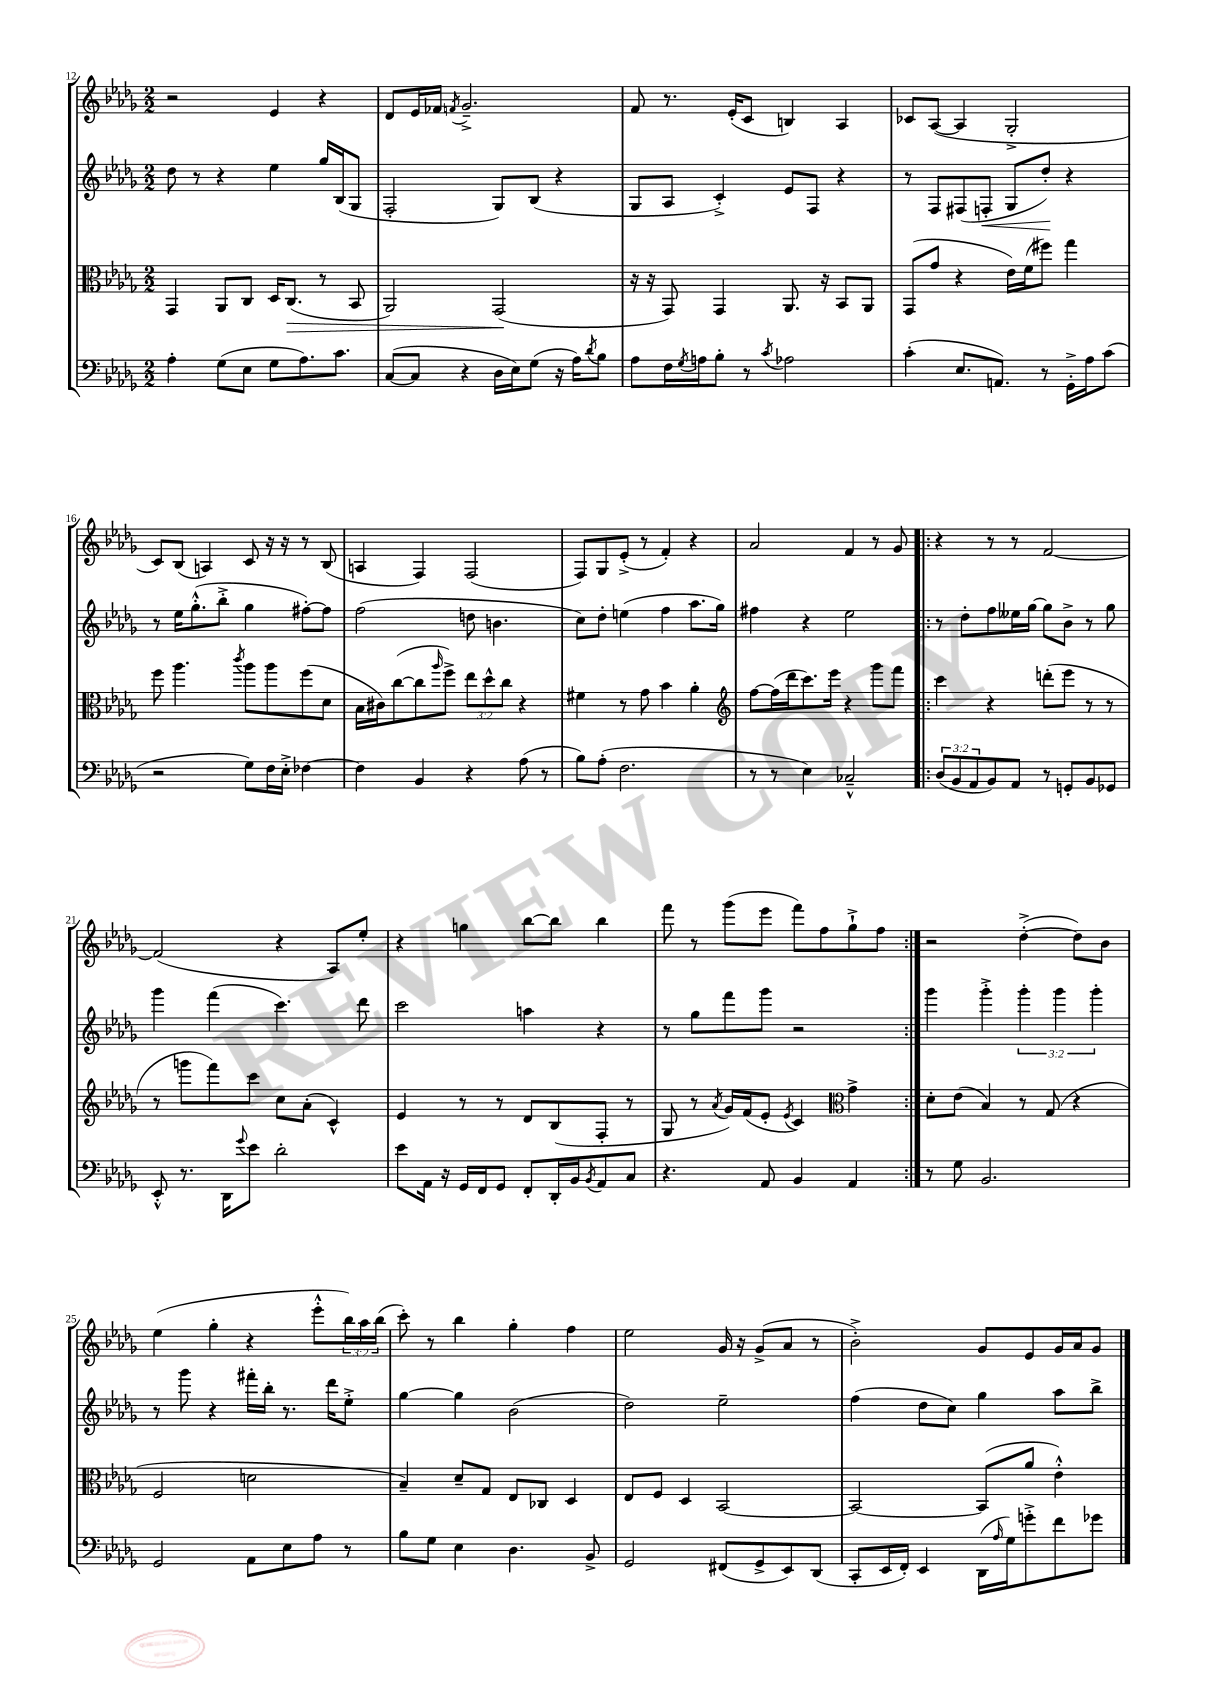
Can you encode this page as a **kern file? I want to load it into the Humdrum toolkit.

**kern	**kern	**kern	**kern
*staff4	*staff3	*staff2	*staff1
*clefF4	*clefC3	*clefG2	*clefG2
*k[b-e-a-d-g-]	*k[b-e-a-d-g-]	*k[b-e-a-d-g-]	*k[b-e-a-d-g-]
*M2/2	*M2/2	*M2/2	*M2/2
4A-'	4GG-	8dd-	2r
.	.	8r	.
(8G-	8AA-	4r	.
8E-	8C	.	.
8G-	16D-	4ee-	4e-
.	(8.C	.	.
8.A-)	.	.	.
.	8r	16gg-	4r
8.c	.	(16B-	.
.	8BB-	8G-	.
=	=	=	=
([8C	2AA-)	2F'	8d-
8C]	.	.	16e-
.	.	.	16f-
.	.	.	8qf
4r	.	.	2.g-~^
16D-	(2GG-	8G-)	.
16E-)	.	.	.
(8G-	.	(8B-	.
16r	.	4r	.
16A-)	.	.	.
8qd-	.	.	.
8B-	.	.	.
=	=	=	=
8A-	16r	8G-	8f
.	16r	.	.
16F	8GG-)	8A-	8.r
8qG-	.	.	.
16A	.	.	.
8B-'	4GG-	4c'^)	.
.	.	.	(16e-'
8r	.	.	8c
8qc	.	.	.
2A-	8.AA-	8e-	4B)
.	.	8F	.
.	16r	.	.
.	8BB-	4r	4A-
.	8AA-	.	.
=	=	=	=
(4c'	(8GG-	8r	8c-
.	8g-	8F	([8A-
8.E-	4r	(8F#	4A-]
.	.	8F'	.
8.AA)	.	.	.
.	16e-)	8G-	2G-'^
.	(16f	.	.
8r	8ff#)	8dd-')	.
16GG-'^	4gg-	4r	.
16A-	.	.	.
(8c	.	.	.
=	=	=	=
2r	8ff	8r	8c)
.	4.aa-	16ee-	(8B-
.	.	(8.gg-'^^	.
.	.	.	4A)
.	.	8bb-'^	.
.	8qccc	.	.
8G-)	8aa-	4gg-	8c
16F	8aa-	.	16r
16E-'^	.	.	16r
[4F-	(8ff	[8ff#')	8r
.	8d-	8ff#]	(8B-
=	=	=	=
4F-]	16B-	(2ff	4A
.	16c#)	.	.
.	([8cc	.	.
4BB-	8cc]	.	4F)
.	16qqaa-	.	.
.	8ff^)	.	.
4r	12ee-	8dd	(2F
.	12dd-^^	.	.
.	.	4.b	.
.	12cc	.	.
(8A-	4r	.	.
8r	.	.	.
=	=	=	=
8B-)	4f#	8cc)	8F)
(8A-'	.	8dd-'	8G-
2.F	8r	(4ee	(8e-'^
.	8g-	.	8r
.	4b-	4ff	4f')
.	4a-'	8.aa-	4r
.	.	16gg-)	.
=	=	=	=
*	*clefG2	*	*
8r	[8ff	4ff#	2a-
8r	(16ff]	.	.
.	16ddd-	.	.
4E-)	8.ccc)	4r	.
.	16eee-	.	.
2C-~^^	4r	2ee-	4f
.	8ggg-	.	8r
.	8fff	.	8g-
=!|:	=!|:	=!|:	=!|:
(12D-	4ccc	8r	4r
12BB-	.	.	.
.	.	8dd-'	.
12AA-	.	.	.
8BB-)	4r	8ff	8r
8AA-	.	16ee--	8r
.	.	[16gg-	.
8r	(8ddd'	8gg-]	[2f
8GG'	8eee-	8b-^	.
8BB-	8r	8r	.
8GG-	8r	8gg-	.
=	=	=	=
8EE-'^^	8r	4ggg-	(2f]
8.r	8ggg	.	.
.	8fff)	(4fff	.
16DD-	.	.	.
8qqg-	.	.	.
8e-	8ccc	.	.
2d-'	8cc	4.ccc)	4r
.	(8a-'	.	.
.	4c^^)	.	8A-)
.	.	8ddd-	8ee-'
=	=	=	=
8e-	4e-	2ccc	4r
16AA-	.	.	.
16r	.	.	.
16GG-	8r	.	4gg
16FF	.	.	.
8GG-	8r	.	.
8FF'	8d-	4aa	[8bb-
16DD-'	(8B-	.	8bb-]
16BB-	.	.	.
8qBB-	.	.	.
8AA-	8F'	4r	4bb-
8C	8r	.	.
=	=	=	=
4.r	8G-	8r	8fff
.	8r	8gg-	8r
.	8qa-	.	.
.	16g-)	8fff	(8ggg-
.	(16f	.	.
8AA-	8e-'	8ggg-	8eee-
.	8qe-	.	.
4BB-	4c)	2r	8fff)
.	.	.	8ff
*	*clefC3	*	*
4AA-	4g-^	.	8gg-`^
.	.	.	8ff
=:|!	=:|!	=:|!	=:|!
8r	8d-'	4ggg-	2r
8G-	(8e-	.	.
2.BB-	4B-)	4ggg-'^	.
.	8r	6ggg-'	([4dd-'^
.	(8G-	.	.
.	.	6ggg-	.
.	4r	.	8dd-])
.	.	6ggg-'	.
.	.	.	8b-
=	=	=	=
2GG-	2F	8r	(4ee-
.	.	8ggg-	.
.	.	4r	4gg-'
8AA-	2d	16fff#'	4r
.	.	16bb-'	.
8E-	.	8.r	.
8A-	.	.	8eee-'^^
.	.	16ddd-	.
8r	.	8ee-'^	24bb-)
.	.	.	24aa-
.	.	.	(24bb-
=	=	=	=
8B-	4B-~)	[4gg-	8ccc')
8G-	.	.	8r
4E-	8d-~	4gg-]	4bb-
.	8G-	.	.
4.D-	8E-	(2b-	4gg-'
.	8C-	.	.
.	4D-	.	4ff
8BB-^	.	.	.
=	=	=	=
2GG-	8E-	2dd-)	2ee-
.	8F	.	.
.	4D-	.	.
(8FF#	[2BB-	2ee-~	16g-
.	.	.	16r
8GG-^	.	.	(8g-^
8EE-)	.	.	8a-
(8DD-	.	.	8r
=	=	=	=
8CC'	2BB-_	(4ff	2b-'^)
16EE-	.	.	.
16FF')	.	.	.
4EE-	.	8dd-	.
.	.	8cc)	.
(16DD-	(8BB-]	4gg-	8g-
16qqA-	.	.	.
16G-)	.	.	.
8g'^	8a-	.	8e-
8f	4e-'^^)	8aa-	16g-
.	.	.	16a-
8g-	.	8bb-^	8g-
==	==	==	==
*-	*-	*-	*-
